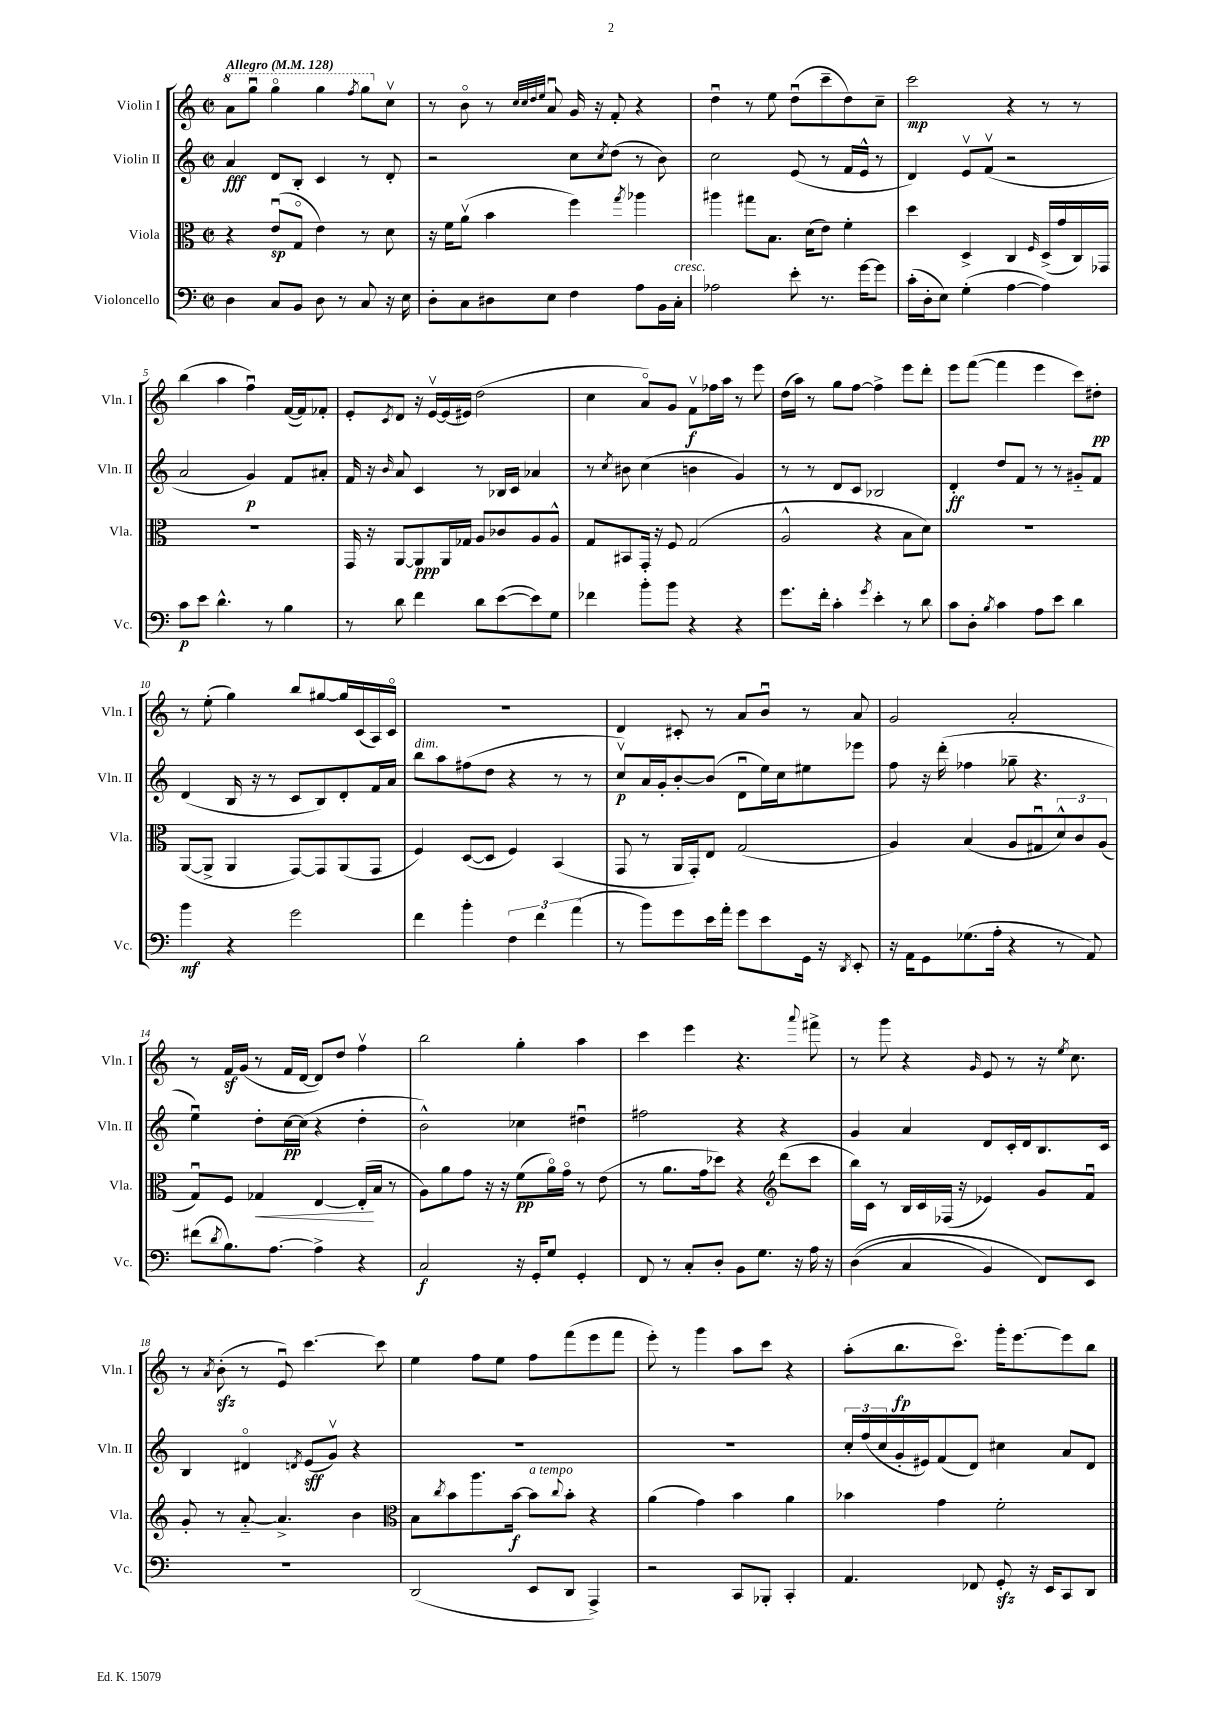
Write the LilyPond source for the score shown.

<<
\new StaffGroup <<
\new Staff = "s0" \with { instrumentName = "Violin I" shortInstrumentName = "Vln. I" } {
    \clef treble \key c \major \defaultTimeSignature \time 2/2 \tempo "Allegro" 4 = 128
    \ottava #1 a''8 g'''8\downbow g'''4\flageolet g'''4 \acciaccatura { f'''8 } g'''8 \ottava #0 c''8\upbow |
    r8 b'8\flageolet r8 \grace { c''32 c''32 d''32 e''32 } a'8\downbow g'16 r16 f'8-. r4 |
    d''4\downbow r8 e''8 d''8\downbow( c'''8-- d''8) c''8-- |
    c'''2\mp r4 r8 r8 |
    b''4( a''4 f''4\downbow) f'16~( f'16) fes'8-. |
    e'8-. \acciaccatura { c'8 } d'8 r16 e'16~\upbow e'16( eis'16) d''2( |
    c''4 a'8\flageolet) g'8 f'8\upbow\f fes''16 a''16 r8 e'''8 |
    d''16( a''16) r8 g''8 f''8~ f''4-> e'''8 d'''8-. |
    e'''8 f'''8~( f'''4 e'''4 c'''8) dis''8-.\pp |
    r8 e''8-.( g''4) b''8 gis''8~ gis''16 c'16( a16) c'16\flageolet |
    R1 |
    d'4 cis'8-. r8 a'8 b'8\downbow r8 a'8 |
    g'2 a'2-. |
    r8 f'16\sf g'16( r8 f'16 d'16~ d'8) d''8 f''4\upbow |
    b''2 g''4-. a''4 |
    c'''4 e'''4 r4. \appoggiatura { a'''8 } fis'''8-> |
    r8 g'''8 r4 \grace { g'16 } e'8 r8 r16 \acciaccatura { e''8 } c''8. |
    r8 \acciaccatura { a'8 } b'8-.\sfz( r8 e'8\downbow) c'''4.~ c'''8 |
    e''4 f''8 e''8 f''8 f'''8( e'''8 f'''8 |
    e'''8-.) r8 g'''4 a''8 c'''8 r4 |
    a''8-.( b''8.\fp c'''8.\flageolet) g'''16-. e'''8.~ e'''8 b''8 \bar "|." |
}
\new Staff = "s1" \with { instrumentName = "Violin II" shortInstrumentName = "Vln. II" } {
    \clef treble \key c \major \defaultTimeSignature \time 2/2
    a'4\fff d'8 b8-. c'4 r8 d'8-. |
    r2 c''8 \acciaccatura { c''8 } d''8( r8 b'8) |
    c''2 e'8( r8 f'16 e'16-^ r8 |
    d'4) e'8\upbow f'8\upbow( r2 |
    a'2 g'4\p) f'8 ais'8-. |
    f'16 r16 \grace { b'16 } a'8 c'4 r8 bes16 c'16 aes'4 |
    r8 \acciaccatura { c''8 } bis'8 c''4( b'4 g'4) |
    r8 r8 d'8 c'8 bes2 |
    d'4-.\ff d''8 f'8 r8 r8 gis'8-_ f'8 |
    d'4( b16 r16 r8 c'8 b8) d'8-. f'16 a'16 |
    b''8^\markup { \italic "dim." } a''8 fis''8( d''8 r4 r8 r8 |
    c''8\upbow\p) a'16 g'16-. b'8~-. b'8( d'8\downbow e''16) c''16 eis''8 ees'''8 |
    f''8 r16 d'''16-.( fes''4 ges''8-- r4. |
    e''4\downbow) d''8-. c''16~\pp c''16( r4 d''4-. |
    b'2-^) ces''4 dis''4\downbow |
    fis''2 r4 r4 |
    g'4 a'4 d'8 c'16-. d'16 b8. c'16 |
    b4 dis'4\flageolet \acciaccatura { d'8 } e'8\sff( g'8\upbow) r4 |
    R1 |
    R1 |
    \tuplet 3/2 { c''16-. f''16( c''16 } g'16-. eis'16) f'8( d'8) cis''4 a'8 d'8 \bar "|." |
}
\new Staff = "s2" \with { instrumentName = "Viola" shortInstrumentName = "Vla." } {
    \clef alto \key c \major \defaultTimeSignature \time 2/2
    r4 e'8\downbow\sp( g8\flageolet e'4) r8 d'8 |
    r16 f'16 a'8\upbow( b'4 f''4) \acciaccatura { g''8 } aes''4 |
    ais''4 gis''8 b8. d'16( e'8) f'4-. |
    d''4 d4-> c4 \grace { f16 } d16->( g'16 c16) ges,16 |
    R1 |
    g,16 r16 a,8~ a,8\ppp a,16 ges16 a8 ces'8 a8 a8-^ |
    g8 bis,8 g,16-. r16 f8 g2( |
    a2-^ r4 b8 d'8) |
    R1 |
    a,8~( a,8-> a,4 g,8~) g,8 a,8( g,8 |
    f4) d8~( d8 f4) b,4( |
    g,8 r8 a,16 g,16-.) e8 g2( |
    a4) b4( a8 gis8\downbow \tuplet 3/2 { d'8-^) c'8 a8( } |
    g8\downbow) f8 ges4\< e4~ e16-.\!( b16 r8 |
    a8) a'8 g'8 r16 r16 f'8\pp( a'16\flageolet) g'16\flageolet r8 e'8( |
    r8 a'8. g'16 des''8) r4 \clef treble d'''8( c'''8 |
    b''16) c'16 r8 b16 c'16 fes16( r16 ees'4) g'8 f'8\downbow |
    g'8-. r8 a'8~-_ a'4.-> b'4 |
    \clef alto b8 \acciaccatura { c''8 } b'8 a''8. b'16~\f b'8^\markup { \italic "a tempo" } \appoggiatura { c''8 } b'8-. r4 |
    a'4( g'4) b'4 a'4 |
    bes'4 g'4 f'2-. \bar "|." |
}
\new Staff = "s3" \with { instrumentName = "Violoncello" shortInstrumentName = "Vc." } {
    \clef bass \key c \major \defaultTimeSignature \time 2/2
    d4 c8 b,8 d8 r8 c8 r16 e16 |
    d8-. c8 dis8 e8 f4 a8 b,16 c16-.^\markup { \italic "cresc." } |
    aes2 e'8-. r8. g'16~ g'8 |
    c'16-.( d16-. e8) g4-.( a4~ a4) |
    c'8\p e'8 d'4.-^ r8 b4 |
    r8 d'8 f'4 d'8 e'8~( e'8) g8 |
    fes'4 b'8-. b'8 r4 r4 |
    g'8. f'16-. c'4-. \acciaccatura { g'8 } e'4-. r8 d'8 |
    c'8 d8-. \acciaccatura { b8 } c'4 a8 e'8 d'4 |
    b'4\mf r4 g'2 |
    f'4 b'4-. \tuplet 3/2 { f4 f'4 a'4( } |
    r8 b'8) g'8 e'16 a'16-. g'8 e'8 g,16 r16 \acciaccatura { d,8 } e,8-. |
    r16 a,16 g,8 ges8.( a16-. r4 r8 a,8) |
    fis'8( \acciaccatura { d'8 } b8.) a8.~ a4-> r4 |
    c2\f r16 g,16-. g8 g,4-. |
    f,8 r8 c8-. d8-. b,8 g8. r16 a16 r16 |
    d4(\( c4 b,4) f,8\) e,8 |
    R1 |
    d,2( e,8 d,8 a,,4->) |
    r2 c,8 bes,,8-. c,4-. |
    a,4. fes,8 g,8-.\sfz r16 e,16 c,8 d,8 \bar "|." |
}
>>
>>
